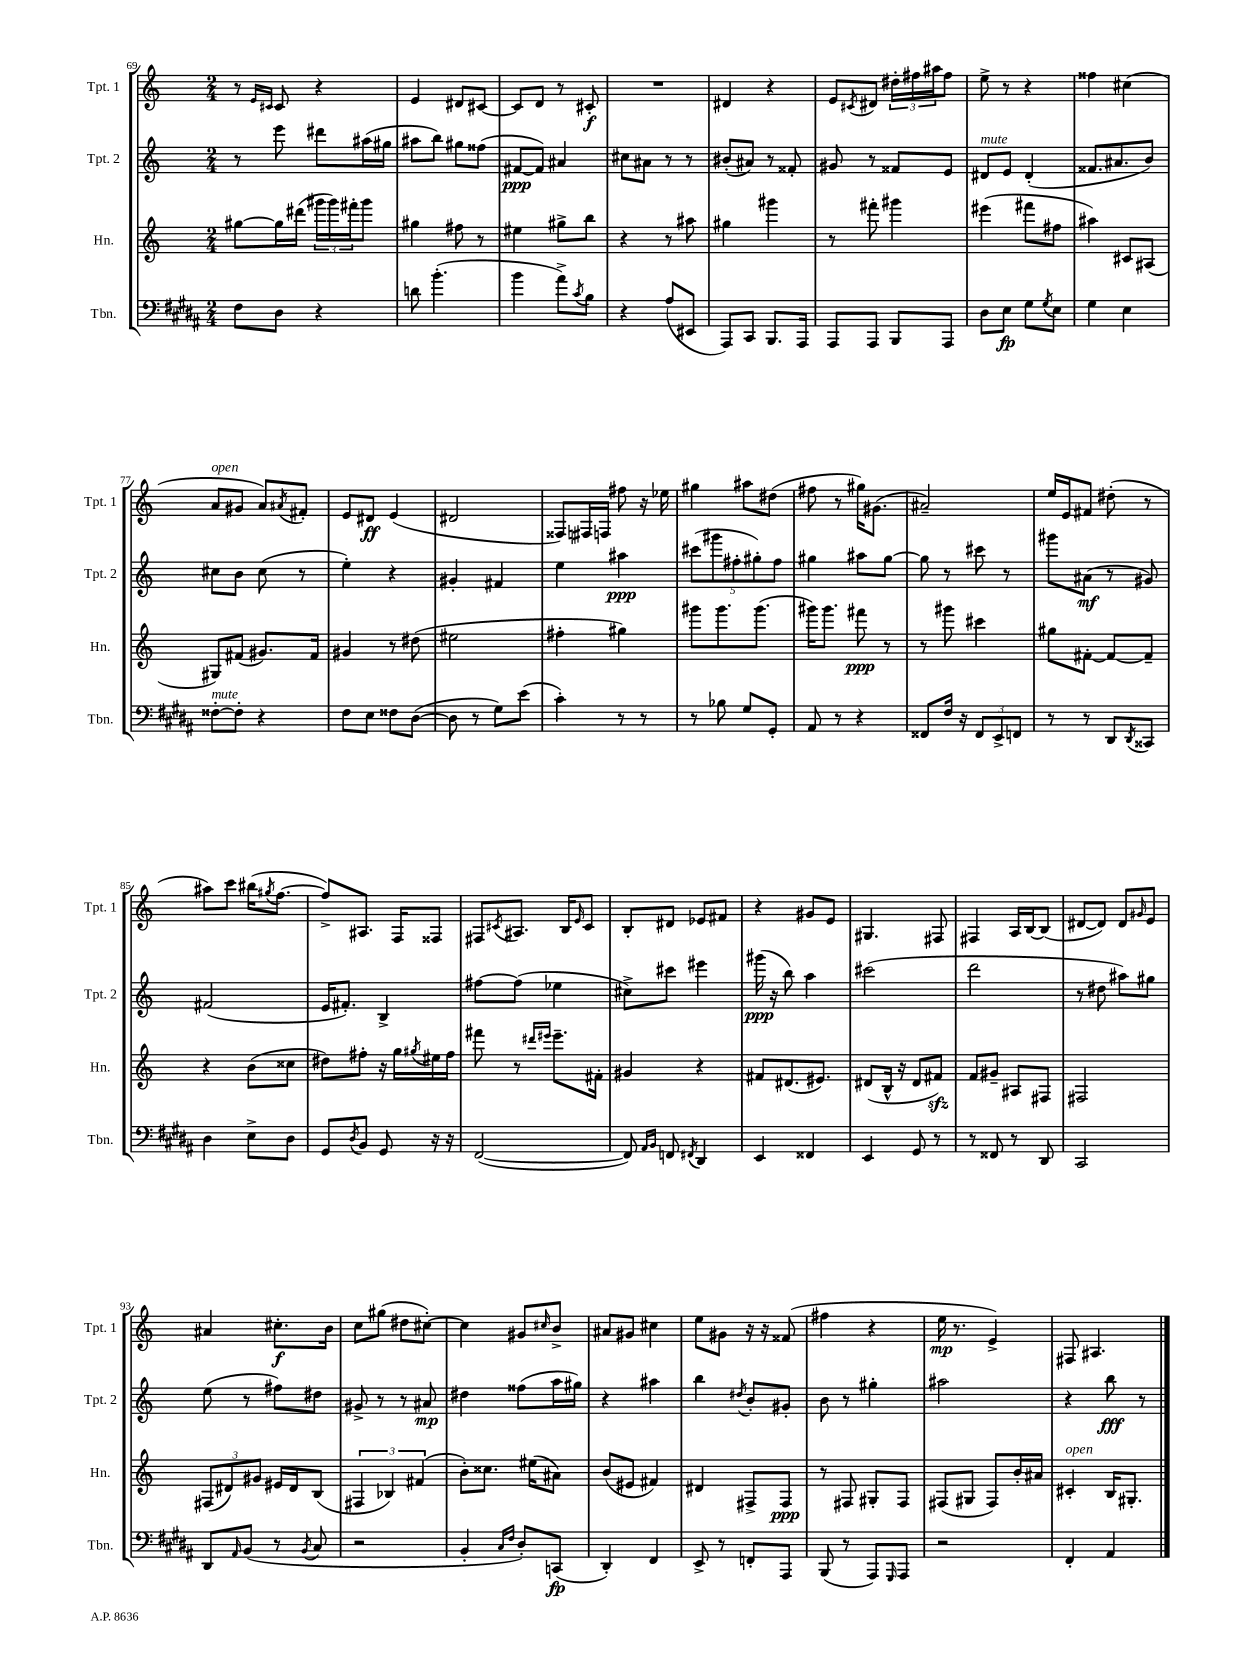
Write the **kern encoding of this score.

**kern	**kern	**kern	**kern
*staff4	*staff3	*staff2	*staff1
*clefF4	*clefG2	*clefG2	*clefG2
*k[f#c#g#d#a#]	*k[]	*k[]	*k[]
*M2/4	*M2/4	*M2/4	*M2/4
8F#	[8gg#	8r	8r
.	.	.	16qqe
.	.	.	16qqc#
8D#	16gg#]	8eee	8c#
.	(16ddd#	.	.
4r	24ggg#	8ddd#	4r
.	24ggg#)	.	.
.	24fff#'	.	.
.	8ggg#	(16aa#	.
.	.	16gg#	.
=	=	=	=
8d	4gg#	8aa#	4e
(4.b'	.	8bb)	.
.	8ff#	8gg#	8d#
.	8r	(8ff##	[8c#
=	=	=	=
4b	4ee#	[8f#	8c#]
.	.	8f#])	8d
8a#^)	8gg#^	4a#	8r
8qc#	.	.	.
8B	8bb	.	8c#'
=	=	=	=
4r	4r	8cc#	2r
.	.	8a#	.
(8A#	8r	8r	.
8EE#	8aa#	8r	.
=	=	=	=
8AAA#)	4gg#	(8b#'	4d#
8CC#	.	8a#)	.
8.BBB	4ggg#	8r	4r
.	.	8f##'	.
16AAA#	.	.	.
=	=	=	=
8AAA#	8r	8g#	8e
.	.	.	8qc#
8AAA#	8fff#'	8r	8d#
8BBB	4ggg#	8f##	24dd#'
.	.	.	24ff#
.	.	.	24aa#
8AAA#	.	8e	8ff#
=	=	=	=
8D#	(4eee#	8d#	8ee^
8E	.	8e	8r
8G#	8fff#	(4d#'	4r
8qG#	.	.	.
8E	8ff#	.	.
=	=	=	=
4G#	4aa#)	8.f##	4ff##
.	.	8.a#	.
4E	8c#	.	(4cc#
.	(8A#	8b)	.
=	=	=	=
[8F##'	8G#)	8cc#	8a
8F##']	(8f#	8b	8g#
4r	8.g#)	(8cc#	8a)
.	.	.	8qa#
.	.	8r	8f#'
.	16f#	.	.
=	=	=	=
8F#	4g#	4ee')	8e
8E	.	.	8d#
8F##	8r	4r	(4e
([8D#	(8dd#	.	.
=	=	=	=
8D#]	2ee#	4g#'	2d#
8r	.	.	.
8G#)	.	4f#	.
(8e	.	.	.
=	=	=	=
4c#')	4ff#'	4ee	8F##)
.	.	.	16F#
.	.	.	16F
8r	4gg#)	4aa#	8ff#
8r	.	.	16r
.	.	.	16ee-
=	=	=	=
8r	8ggg#	(10ccc#	4gg#
.	.	10ggg#	.
8B-	8.ggg#	.	.
.	.	10ff#'	.
8G#	.	.	8aa#
.	.	10gg#')	.
.	(8.ggg#	.	.
8GG#'	.	.	(8dd#
.	.	10ff#	.
=	=	=	=
8AA#	16ggg#)	4gg#	8ff#
.	8.ggg#	.	.
8r	.	.	8r
4r	8fff#	8aa#	16gg#)
.	.	.	(8.g#
.	8r	[8gg#	.
=	=	=	=
8FF##	8r	8gg#]	2a#~)
16F#	8ggg#	8r	.
16r	.	.	.
12FF##	4ccc#	8ccc#	.
12EE^	.	.	.
.	.	8r	.
12FF	.	.	.
=	=	=	=
8r	8gg#	8ggg#	16ee
.	.	.	16e
8r	[8f#'	(8a#	8f#
8DD#	8f#_	8r	(8dd#'
8qDD#	.	.	.
8CC##	8f#~]	8g#)	8r
=	=	=	=
4D#	4r	(2f#	8aa#)
.	.	.	8ccc
8E^	(8b	.	(16bb#
.	.	.	8qgg#
.	.	.	[8.ff
8D#	8cc##	.	.
=	=	=	=
8GG#	8dd#)	16e	8ff^])
.	.	8.f#')	.
8qD#	.	.	.
8BB	8ff#'	.	8.A#
8GG#	16r	4B^	.
.	16gg	.	16F
.	8qgg#	.	.
16r	16ee#	.	8F##
16r	16ff#	.	.
=	=	=	=
([2FF#	8fff#	[8ff#	8F#
.	.	.	8qc#
.	8r	(8ff#]	8.A#
.	16qqddd#	.	.
.	16qqeee#	.	.
.	8.eee#~	4ee-	.
.	.	.	16B
.	.	.	16qqe
.	.	.	8c#
.	16f#'	.	.
=	=	=	=
8FF#])	4g#	8cc#^)	8B'
16qqAA#	.	.	.
16qqBB	.	.	.
8FF	.	8ccc#	8d#
8qFF#	.	.	.
4DD#	4r	4eee#	8e-
.	.	.	8f#
=	=	=	=
4EE	8f#	(16ggg#	4r
.	.	16r	.
.	(8.d#	8bb)	.
4FF##	.	4aa	8g#
.	8.e#)	.	.
.	.	.	8e
=	=	=	=
4EE	(8d#	(2ccc#	4.G#
.	16B^^	.	.
.	16r	.	.
8GG#	8d#	.	.
8r	8f#)	.	8F#
=	=	=	=
8r	8f	2ddd	4F#
8FF##	8g#~	.	.
8r	8A#	.	16A
.	.	.	[16B
8DD#	8F#	.	(8B]
=	=	=	=
2CC#	2F#	8r	[8d#
.	.	8dd#	8d#])
.	.	8aa#)	8d#
.	.	.	16qqg#
.	.	8gg#	8e
=	=	=	=
8DD#	(12F#	(8ee	4a#
.	12d#)	.	.
16qqAA#	.	.	.
(8BB	.	8r	.
.	12g#	.	.
8r	16e#	8ff#)	8.cc#'
.	16d#	.	.
8qBB	.	.	.
8C#	(8B	8dd#	.
.	.	.	16b
=	=	=	=
2r	6F#	8g#^	8cc
.	.	8r	(8gg#
.	6B-)	.	.
.	.	8r	8dd#
.	(6f#	.	.
.	.	8a#	[8cc#')
=	=	=	=
4BB'	8b')	4dd#	4cc#]
.	8.cc##	.	.
16qqC#	.	.	.
16qqF#	.	.	.
8D#')	.	(8ff##	8g#
.	(16ee#	.	.
.	.	.	16qqcc#
(8CC	8a#)	16aa	8b^
.	.	16gg#)	.
=	=	=	=
4DD#')	(8b	4r	8a#
.	8e#	.	8g#
4FF#	4f#)	4aa#	4cc#
=	=	=	=
8EE^	4d#	4bb	8ee
8r	.	.	8g#
.	.	8qdd#	.
8FF'	8F#^	8b'	16r
.	.	.	16r
8AAA#	8F#	8g#'	(8f##
=	=	=	=
(8BBB	8r	8b	4ff#
8r	8F#	8r	.
8AAA#)	8G#'	4gg#'	4r
16qqGGG#	.	.	.
8AAA#	8F#	.	.
=	=	=	=
2r	(8F#	2aa#	16ee
.	.	.	8.r
.	8G#	.	.
.	8F#)	.	4e^)
.	16b'	.	.
.	16a#	.	.
=	=	=	=
4FF#'	4c#'	4r	8F#
.	.	.	4.A#
4AA#	16B	8bb	.
.	8.G#'	.	.
.	.	8r	.
==	==	==	==
*-	*-	*-	*-
